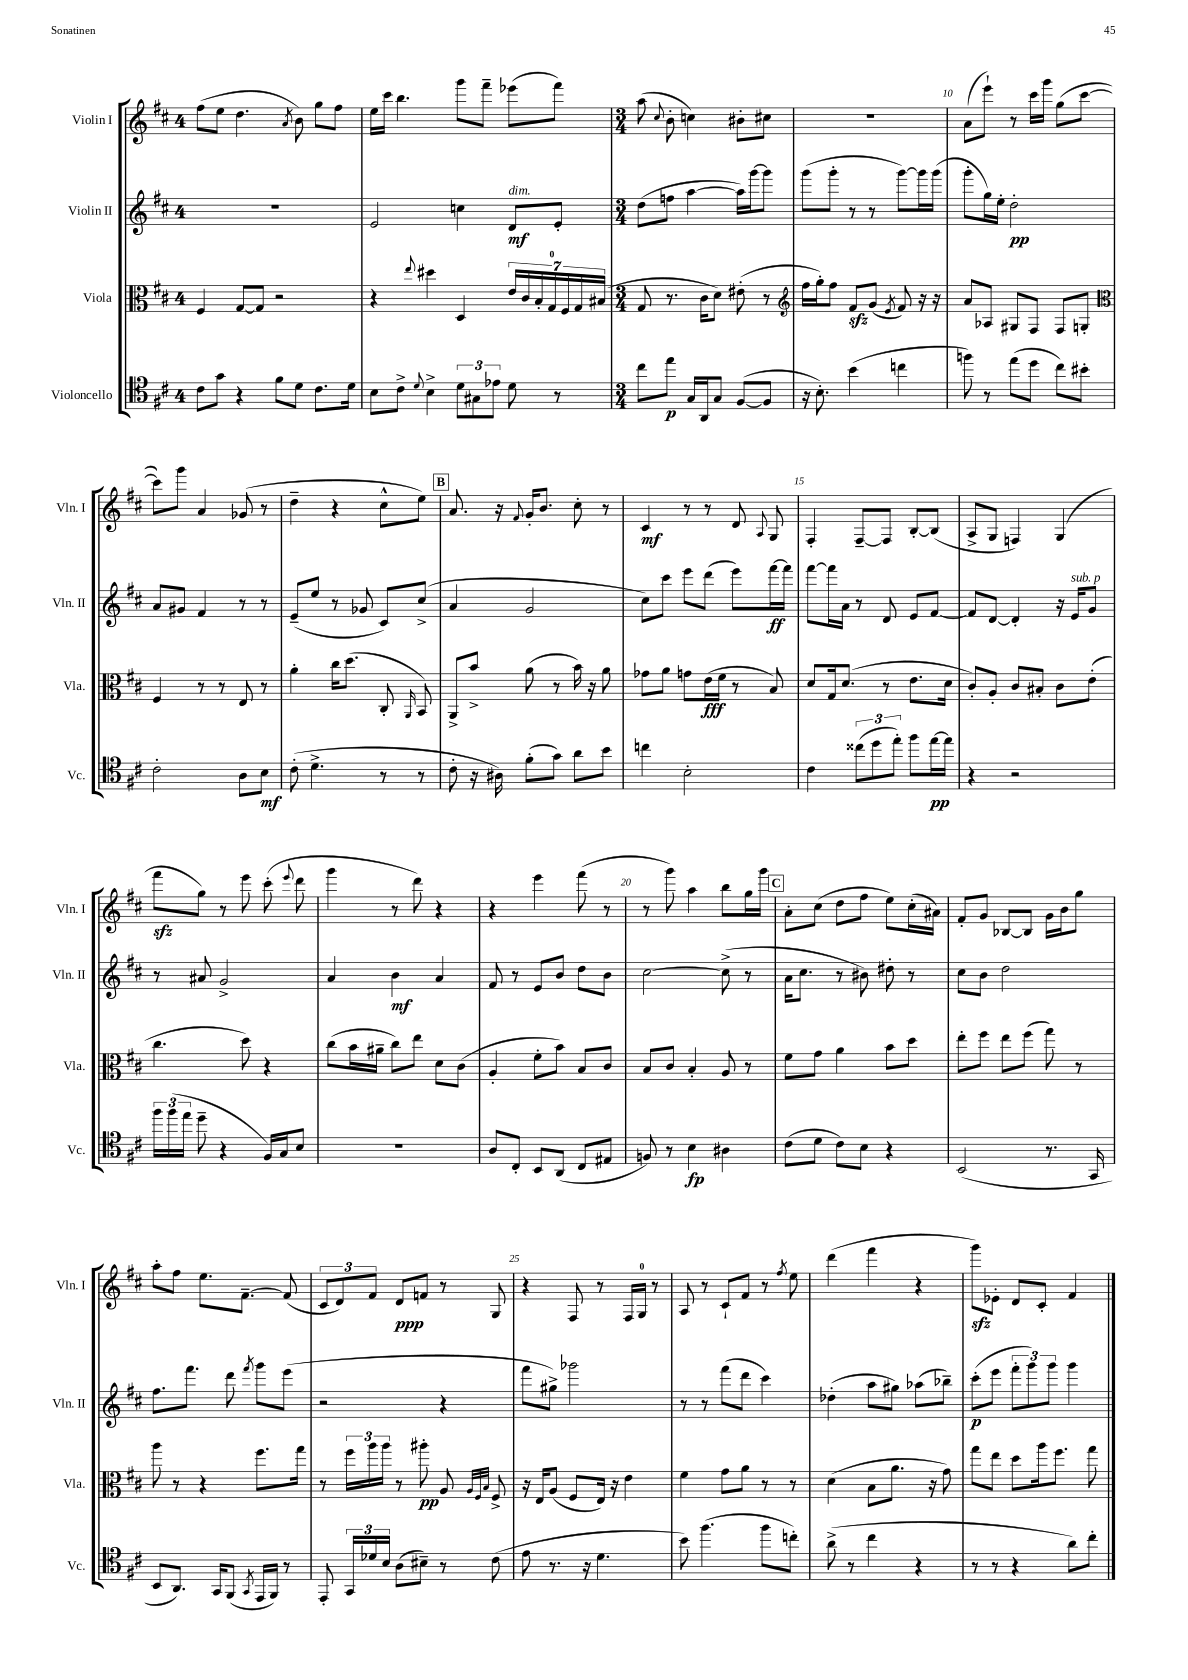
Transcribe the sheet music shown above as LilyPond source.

<<
\new StaffGroup <<
\new Staff = "s0" \with { instrumentName = "Violin I" shortInstrumentName = "Vln. I" } {
    \clef treble \key d \major \once \override Staff.TimeSignature.style = #'single-digit \time 4/4
    \autoBeamOff fis''8[( e''8] d''4. \acciaccatura { a'8 } b'8) g''8[ fis''8] |
    e''16[ cis'''16] b''4. g'''8[ fis'''8]-- ees'''8[( fis'''8]) |
    \numericTimeSignature \time 3/4 a''8( \appoggiatura { cis''8 } b'8-. c''4) bis'8[-. cis''8] |
    R2. |
    a'8[( e'''8]-!) r8 cis'''16[ g'''16] g''8[( cis'''8]~ |
    cis'''8[) g'''8] a'4 ges'8( r8 |
    d''4-- r4 cis''8[-^ e''8]) |
    \mark \markup { \box "B" } a'8. r16 \appoggiatura { fis'8 } g'16[-. b'8.] cis''8-. r8 |
    cis'4\mf r8 r8 d'8 \appoggiatura { a8 } g8 |
    fis4-. fis8[~-- fis8] b8[~-. b8]( |
    a8[-> g8] f4) g4( |
    fis'''8[\sfz g''8]) r8 e'''8 cis'''8-.( \appoggiatura { e'''8 } d'''8 |
    g'''4 r8 d'''8) r4 |
    r4 e'''4 fis'''8( r8 |
    r8 g'''8) a''4 b''8[ g''16 g'''16] |
    \mark \markup { \box "C" } a'8[-. cis''8]( d''8[ fis''8] e''8[) cis''16-.( ais'16]) |
    fis'8[-. g'8] bes8[~ bes8] g'16[ b'16 g''8] |
    a''8[-. fis''8] e''8.[ fis'8.]~-- fis'8( |
    \tuplet 3/2 { cis'8[ d'8) fis'8] } d'8[\ppp f'8] r8 g8 |
    r4 fis8 r8 fis16[ g16]-0 r8 |
    a8 r8 cis'8[-! fis'8] r8 \acciaccatura { fis''8 } e''8 |
    d'''4( fis'''4 r4 |
    g'''8[\sfz) ees'8]-. d'8[ cis'8]-. fis'4 \bar "|." |
}
\new Staff = "s1" \with { instrumentName = "Violin II" shortInstrumentName = "Vln. II" } {
    \clef treble \key d \major \once \override Staff.TimeSignature.style = #'single-digit \time 4/4
    \autoBeamOff R1 |
    e'2 c''4 d'8[\mf^\markup { \italic "dim." } e'8]-. |
    \numericTimeSignature \time 3/4 d''8[( f''8] a''4~ a''16[) g'''16~ g'''8] |
    g'''8[( g'''8]-. r8 r8 g'''8[~) g'''16 g'''16]( |
    g'''8[-. g''16) e''16]-. d''2-.\pp |
    a'8[ gis'8] fis'4 r8 r8 |
    e'8[--( e''8] r8 ges'8 cis'8[) cis''8]->( |
    \mark \markup { \box "B" } a'4 g'2 |
    cis''8[) cis'''8] e'''8[ d'''8]( e'''8[) fis'''16~\ff fis'''16] |
    fis'''8[~ fis'''16 a'16] r8 d'8 e'8[ fis'8]~ |
    fis'8[ d'8]~ d'4-. r16 e'16[^\markup { \italic "sub. p" } g'8] |
    r8 ais'8 g'2-> |
    a'4 b'4\mf a'4 |
    fis'8 r8 e'8[ b'8] d''8[ b'8] |
    cis''2~ cis''8->( r8 |
    \mark \markup { \box "C" } a'16[ cis''8.] r8 bis'8) dis''8-. r8 |
    cis''8[ b'8] d''2 |
    fis''8.[ fis'''8.] d'''8 \acciaccatura { fis'''8 } g'''8[ e'''8]( |
    r2 r4 |
    fis'''8[ gis''8]->) ges'''2 |
    r8 r8 fis'''8[( d'''8] cis'''4) |
    des''4-.( a''8[ gis''8]) aes''8[( bes''8]--) |
    cis'''8[-.\p( e'''8] \tuplet 3/2 { fis'''8[-. g'''8) g'''8] } g'''4 \bar "|." |
}
\new Staff = "s2" \with { instrumentName = "Viola" shortInstrumentName = "Vla." } {
    \clef alto \key d \major \once \override Staff.TimeSignature.style = #'single-digit \time 4/4
    \autoBeamOff fis4 g8[~ g8] r2 |
    r4 \appoggiatura { e''8 } dis''4 d4 \tuplet 7/4 { e'16[ cis'16 b16-. g16-0 fis16 g16 bis16]( } |
    \numericTimeSignature \time 3/4 g8 r8. cis'16[ d'8]) eis'8-.( r8 |
    \clef treble fis''16[ g''16-.) fis''8] fis'8[\sfz g'8]( \acciaccatura { e'8 } fis'8) r16 r16 |
    a'8[ aes8] gis8[ fis8] fis8[ g8]-. |
    \clef alto fis4 r8 r8 e8 r8 |
    a'4-. cis''16[ d''8.]( cis8-. \grace { a,16 } b,8) |
    \mark \markup { \box "B" } a,8[-> b'8]-> a'8( r8 b'16) r16 a'8 |
    ges'8[ a'8] g'8[ e'16\fff( fis'16] r8 b8) |
    d'8[ g16 d'8.]( r8 e'8.[ d'16] |
    cis'8[-.) a8]-. cis'8[ bis8]-. cis'8[ e'8]-.( |
    cis''4. d''8) r4 |
    cis''8[( b'16 ais'16]-- cis''8[) e''8] d'8[ cis'8]( |
    a4-. fis'8[-. b'8]) b8[ cis'8] |
    b8[ cis'8] b4-. a8 r8 |
    \mark \markup { \box "C" } fis'8[ g'8] a'4 b'8[ d''8] |
    e''8[-. fis''8] e''8[ fis''8]( g''8) r8 |
    a''8 r8 r4 fis''8.[ g''16] |
    r8 \tuplet 3/2 { fis''16[ a''16 a''16] } r8 ais''8-.\pp a8 \grace { a32[ fis32 b32] } fis8-> |
    r16 e16[ a8]( fis8[ e16]) r16 e'4 |
    fis'4 g'8[ a'8] r8 r8 |
    d'4( b8[ a'8.] r16 g'8) |
    g''8[ e''8] d''8[ a''16 fis''8.] g''8 \bar "|." |
}
\new Staff = "s3" \with { instrumentName = "Violoncello" shortInstrumentName = "Vc." } {
    \clef tenor \key d \major \once \override Staff.TimeSignature.style = #'single-digit \time 4/4
    \autoBeamOff cis'8[ g'8] r4 fis'8[ d'8] cis'8.[ d'16] |
    b8[ cis'8]-> \appoggiatura { d'8 } b4-> \tuplet 3/2 { d'8[ gis8 ees'8] } d'8 r8 |
    \numericTimeSignature \time 3/4 cis''8[ e''8]\p g16[ a,16 g8] fis8[~( fis8] |
    r16 b8.-.) b'4( c''4 |
    f''8) r8 e''8[( d''8] cis''8[) bis'8]-. |
    cis'2-. a8[ b8]\mf |
    cis'8-.( d'4.-> r8 r8 |
    \mark \markup { \box "B" } cis'8-. r16 ais16) fis'8[-.( g'8]) a'8[ b'8] |
    c''4 b2-. |
    cis'4 \tuplet 3/2 { cisis''8[( d''8 e''8]-.) } fis''8[ e''16~\pp e''16] |
    r4 r2 |
    \tuplet 3/2 { fis''16[ fis''16( e''16] } d''8-- r4 fis16[) g16 b8] |
    R2. |
    a8[ cis8]-. b,8[ a,8]( cis8[ eis8] |
    f8) r8 b4\fp ais4 |
    \mark \markup { \box "C" } cis'8[( d'8] cis'8[) b8] r4 |
    b,2( r8. g,16 |
    b,8[ a,8.]) g,16[ fis,8]( \acciaccatura { g,8 } e,16[ fis,16]) r8 |
    e,8-. \tuplet 3/2 { g,16[ des'16 b16] } a8[( bis8]--) r8 cis'8( |
    e'8 r8. r16 d'4. |
    b'8) fis''4.( fis''8[ c''8]-.) |
    a'8->( r8 cis''4 r4 |
    r8 r8 r4 a'8[) cis''8]-. \bar "|." |
}
>>
>>
\layout { \context { \Score currentBarNumber = #6 \override BarNumber.break-visibility = ##(#f #t #t) barNumberVisibility = #(every-nth-bar-number-visible 5) } }
